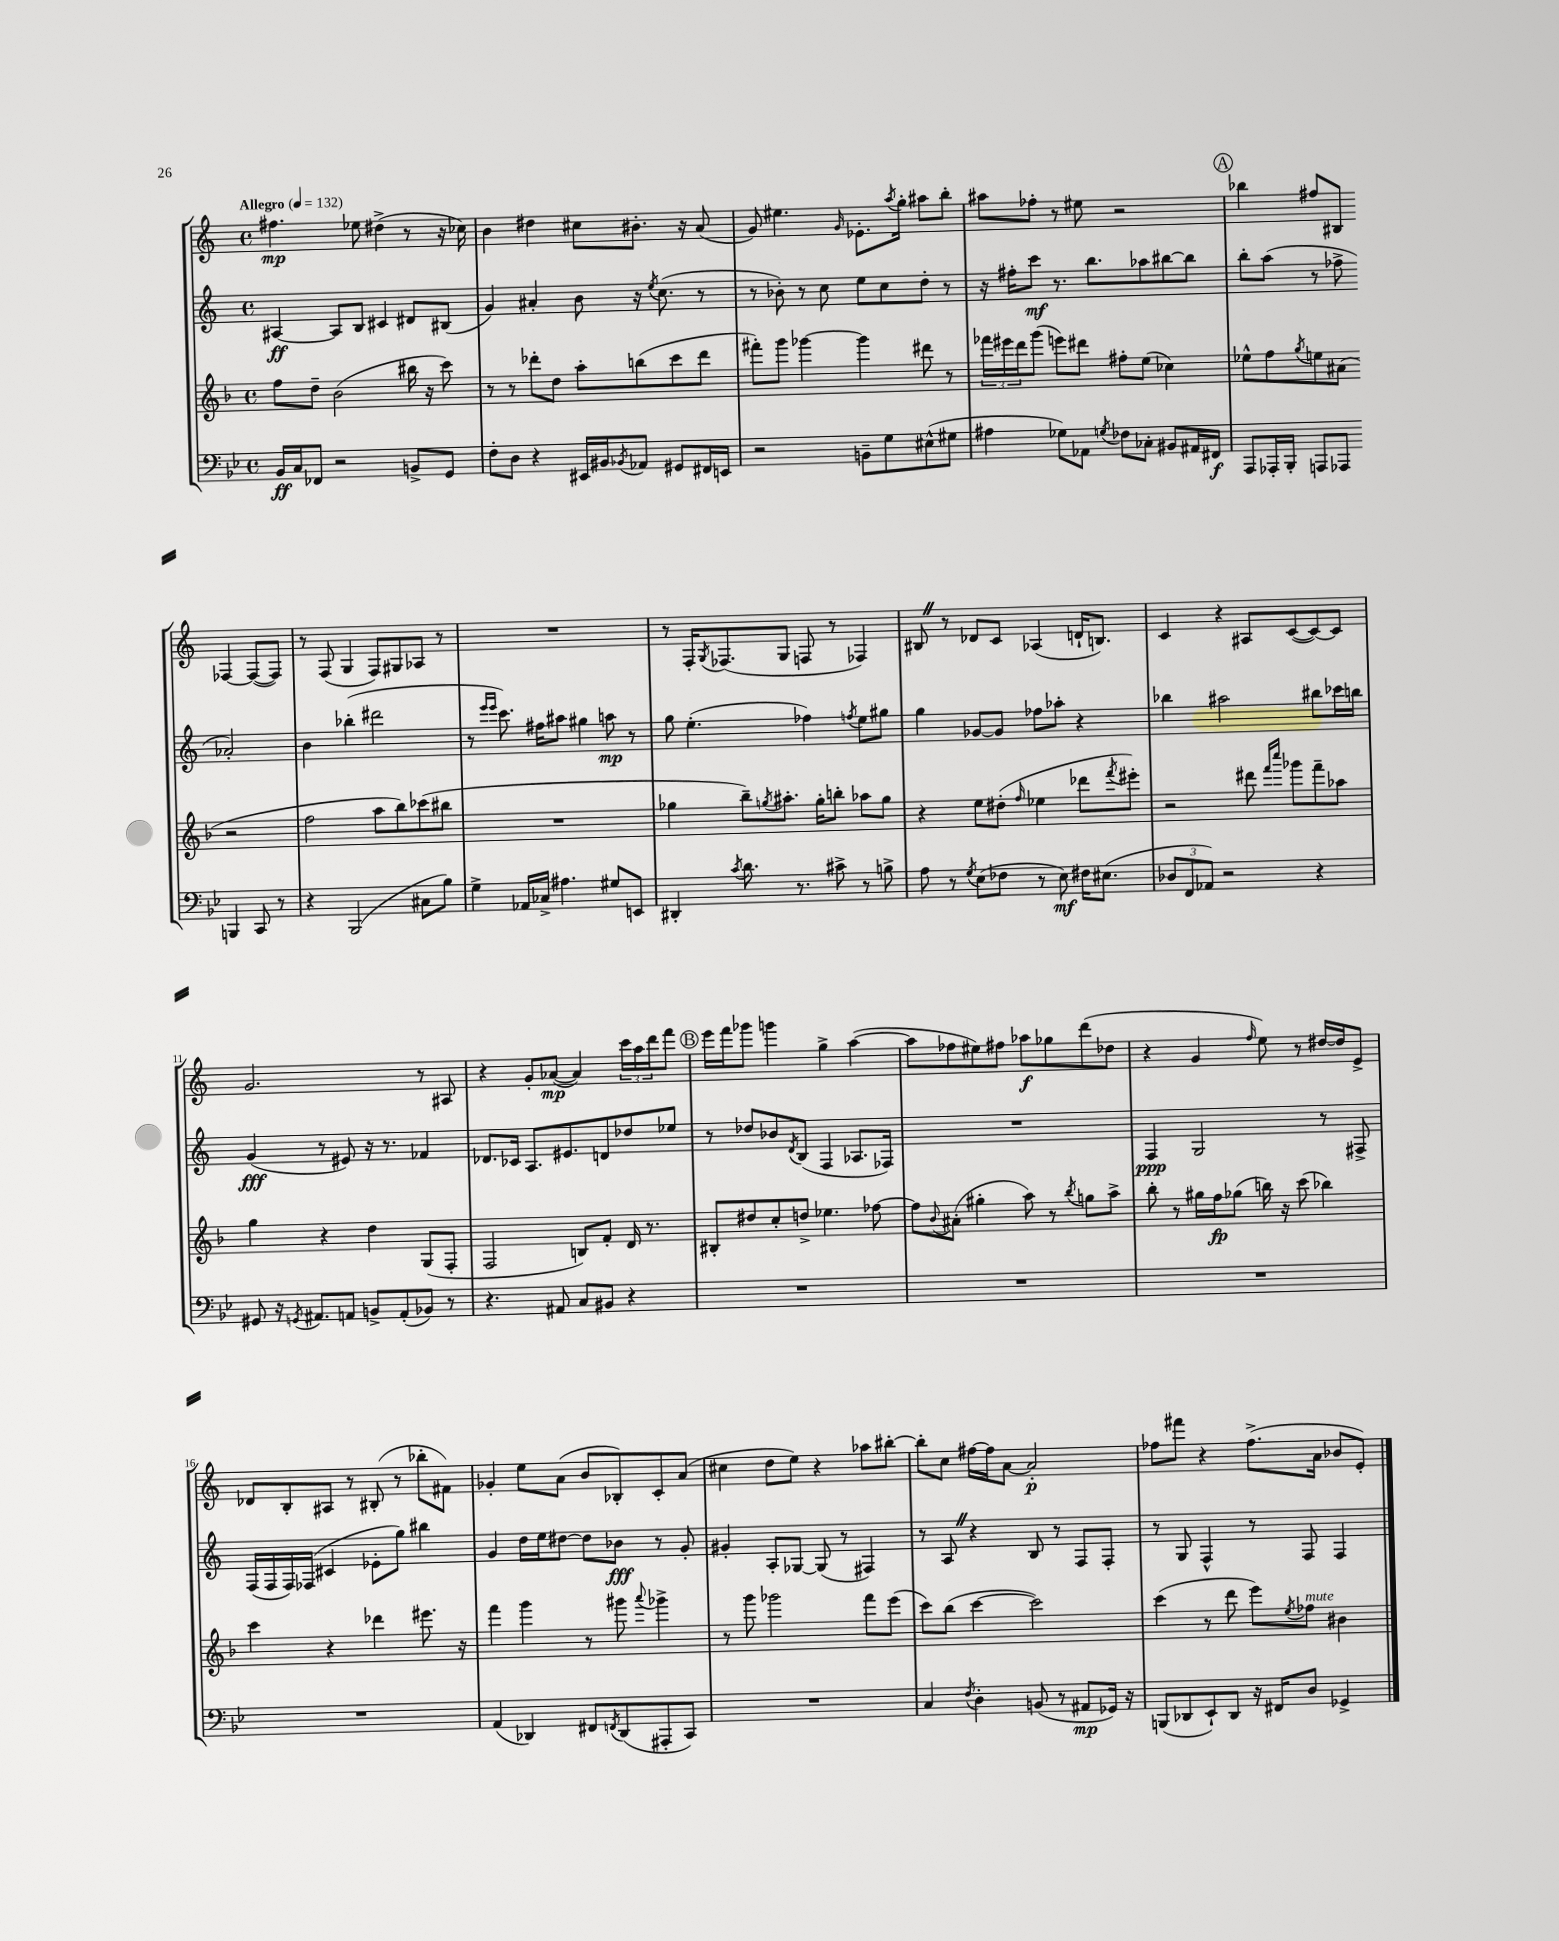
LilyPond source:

<<
\new StaffGroup <<
\new Staff = "s0" {
    \clef treble \key c \major \defaultTimeSignature \time 4/4 \tempo "Allegro" 4 = 132
    fis''4.\mp ees''8 dis''4->( r8 r16 ces''16) |
    b'4 dis''4 cis''8 bis'8.-. r16 a'8( |
    g'8) eis''4. \grace { g'16 } ees'8.-. \acciaccatura { a''8 } g''16-. ais''8 b''8-. |
    ais''8 fes''8-. r8 eis''8 r2 |
    \mark \markup { \circle "A" } bes''4 fis''8 bis8 fes4~ fes8~( fes8) |
    r8 f8( g4 f8) gis8 aes8 r8 |
    R1 |
    r8 f16-. \acciaccatura { g8 } fes8.( g8 f8 r8 fes4) |
    bis8 \once \override BreathingSign.text = \markup { \musicglyph "scripts.caesura.straight" } \breathe r8 des'8 c'8 aes4( d'16-! b8.) |
    c'4 r4 ais8 c'8~( c'8~) c'8 |
    g'2. r8 ais8 |
    r4 g'8-. aes'8~\mp( aes'4) \tuplet 3/2 { c'''16 a''16 d'''16 } f'''8 |
    \mark \markup { \circle "B" } e'''16 f'''16 ges'''8 g'''4 g''4-> a''4~( |
    a''8 fes''8 eis''8) fis''8 aes''8\f ges''8 d'''8( des''8 |
    r4 g'4 \grace { f''16 } e''8) r8 dis''16~ dis''16 e'8-> |
    des'8 b8-. ais8 r8 bis8-.( r8 bes''8-. fis'8) |
    ges'4-. e''8 a'8( b'8 bes8-.) c'8-. a'8( |
    cis''4 d''8 e''8) r4 aes''8 bis''8~-. |
    bis''8-. c''8 fis''16~ fis''16 a'8~ a'2-.\p |
    fes''8 fis'''8 r4 fes''8.->( a'16 bes'8 e'8-.) \bar "|." |
}
\new Staff = "s1" {
    \clef treble \key c \major \defaultTimeSignature \time 4/4
    ais4~\ff ais8 b8 cis'4 dis'8 bis8( |
    g'4) ais'4-. b'8 r16 \acciaccatura { e''8 } c''8.( r8 |
    r8 bes'8-.) r8 c''8 e''8 c''8 d''8-. r8 |
    r16 fis''16-. c'''8\mf r8. b''8. aes''8 bis''8~ bis''8 |
    \mark \markup { \circle "A" } b''8-. a''8( r8 fes''8-> aes'2-.) |
    b'4 bes''4-.( dis'''2 |
    r8 \grace { e'''16 e'''16 } c'''8.) fis''16 ais''8 gis''4 a''8\mp r8 |
    g''8 e''4.-.( fes''4) \acciaccatura { f''8 } e''8 gis''8 |
    g''4 ges'8~ ges'8 fes''8 aes''8-. r4 |
    bes''4 ais''2 bis''8 ces'''16 b''16 |
    g'4\fff( r8 eis'8) r16 r8. fes'4 |
    des'8. ces'16 a8. eis'8. d'8 des''8 ees''8 |
    \mark \markup { \circle "B" } r8 des''8 bes'8 \acciaccatura { d'8 } b8( f4 aes8. fes16) |
    R1 |
    f4\ppp g2 r8 fis8-> |
    f16( f16 f16) fes16( cis'4 ees'8-. g''8) bis''4 |
    g'4 d''16 e''16 dis''8~ dis''8 bes'8\fff r8 g'8-. |
    gis'4-. a8-. ges8~ ges8( r8 fis4) |
    r8 a8 \once \override BreathingSign.text = \markup { \musicglyph "scripts.caesura.straight" } \breathe r4 b8 r8 f8 f8-. |
    r8 g8 f4-^ r8 f8 f4 \bar "|." |
}
\new Staff = "s2" {
    \clef treble \key f \major \defaultTimeSignature \time 4/4
    f''8 d''8-- bes'2( bis''16 r16 c'''8) |
    r8 r8 des'''8-. d''8 a''8-. b''8( c'''8 des'''8 |
    fis'''8-.) g'''8 ges'''4~ ges'''4 dis'''8 r8 |
    \tuplet 3/2 { fes'''16 eis'''16 d'''16 } g'''8( e'''8) dis'''8 fis''8-. e''8( ces''4) |
    \mark \markup { \circle "A" } ees''8-^ f''8 \acciaccatura { g''8 } e''8 ais'8( r2 |
    f''2 a''8 bes''8) ces'''8( bis''8 |
    R1 |
    ges''4 bes''8--) \acciaccatura { g''8 } ais''8.-. g''16-. b''8-. aes''8 g''8 |
    r4 e''8 dis''8-.( \grace { f''16 } ees''4 des'''8 \acciaccatura { f'''8 } eis'''8-.) |
    r2 dis'''8 \grace { f'''16 c''''16 } ges'''8 f'''8-- aes''8 |
    g''4 r4 d''4 g8( f8-. |
    f2 b8) f'8-. d'16 r8. |
    \mark \markup { \circle "B" } bis8-. dis''8 c''8-. d''8-> ees''4. fes''8~ |
    fes''8 \appoggiatura { bes'8 } ais'8-.( gis''4-. a''8) r8 \acciaccatura { bes''8 } g''8 a''8-> |
    bes''8-. r8 gis''16 f''16\fp ges''8( b''16) r16 c'''8( bes''4) |
    c'''4 r4 des'''4 eis'''8. r16 |
    f'''4 g'''4 r8 gis'''8 \appoggiatura { a'''8 } ges'''4-> |
    r8 g'''8 ges'''2 f'''8 e'''8( |
    c'''8) bes''8( c'''4~ c'''2) |
    c'''4( r8 d'''8 e'''8) \acciaccatura { e''8 } fes''8^\markup { \italic "mute" } bis'4 \bar "|." |
}
\new Staff = "s3" {
    \clef bass \key bes \major \defaultTimeSignature \time 4/4
    bes,16\ff c16 fes,8 r2 b,8-> g,8 |
    f8-. d8 r4 eis,16 bis,16 \acciaccatura { bes,8 } aes,8 gis,8 fis,16 e,16 |
    r2 b,8-- g8 eis8-^( gis8 |
    ais4 ges8) aes,8 \acciaccatura { g8 } fes8 ces8-. bis,8 ais,16 fis,16\f |
    \mark \markup { \circle "A" } a,,8 aes,,16-. bes,,16-. a,,8 aes,,8 b,,4 c,8 r8 |
    r4 bes,,2( cis8 bes8) |
    g4-> aes,16 ces16-> ais4. gis8 e,8 |
    dis,4-. \acciaccatura { c'8 } d'8. r8. cis'8-> r8 b8-> |
    a8 r8 \acciaccatura { g8 } ees8( fes8 r8 ees8\mf) fis16 eis8.( |
    \tuplet 3/2 { des8 f,8 aes,8) } r2 r4 |
    gis,8 r16 \acciaccatura { g,8 } ais,8. a,8 b,8-> a,8-.( bes,8) r8 |
    r4. ais,8 c8 bis,8 r4 |
    \mark \markup { \circle "B" } R1 |
    R1 |
    R1 |
    R1 |
    a,4( des,4) fis,8 \acciaccatura { f,8 } des,8( ais,,8-. c,8) |
    R1 |
    c4 \acciaccatura { f8 } d4-. b,8( r8 ais,8\mp ges,16) r16 |
    b,,8( des,8 ees,8-!) des,8 r16 fis,16 d8 ges,4-> \bar "|." |
}
>>
>>
